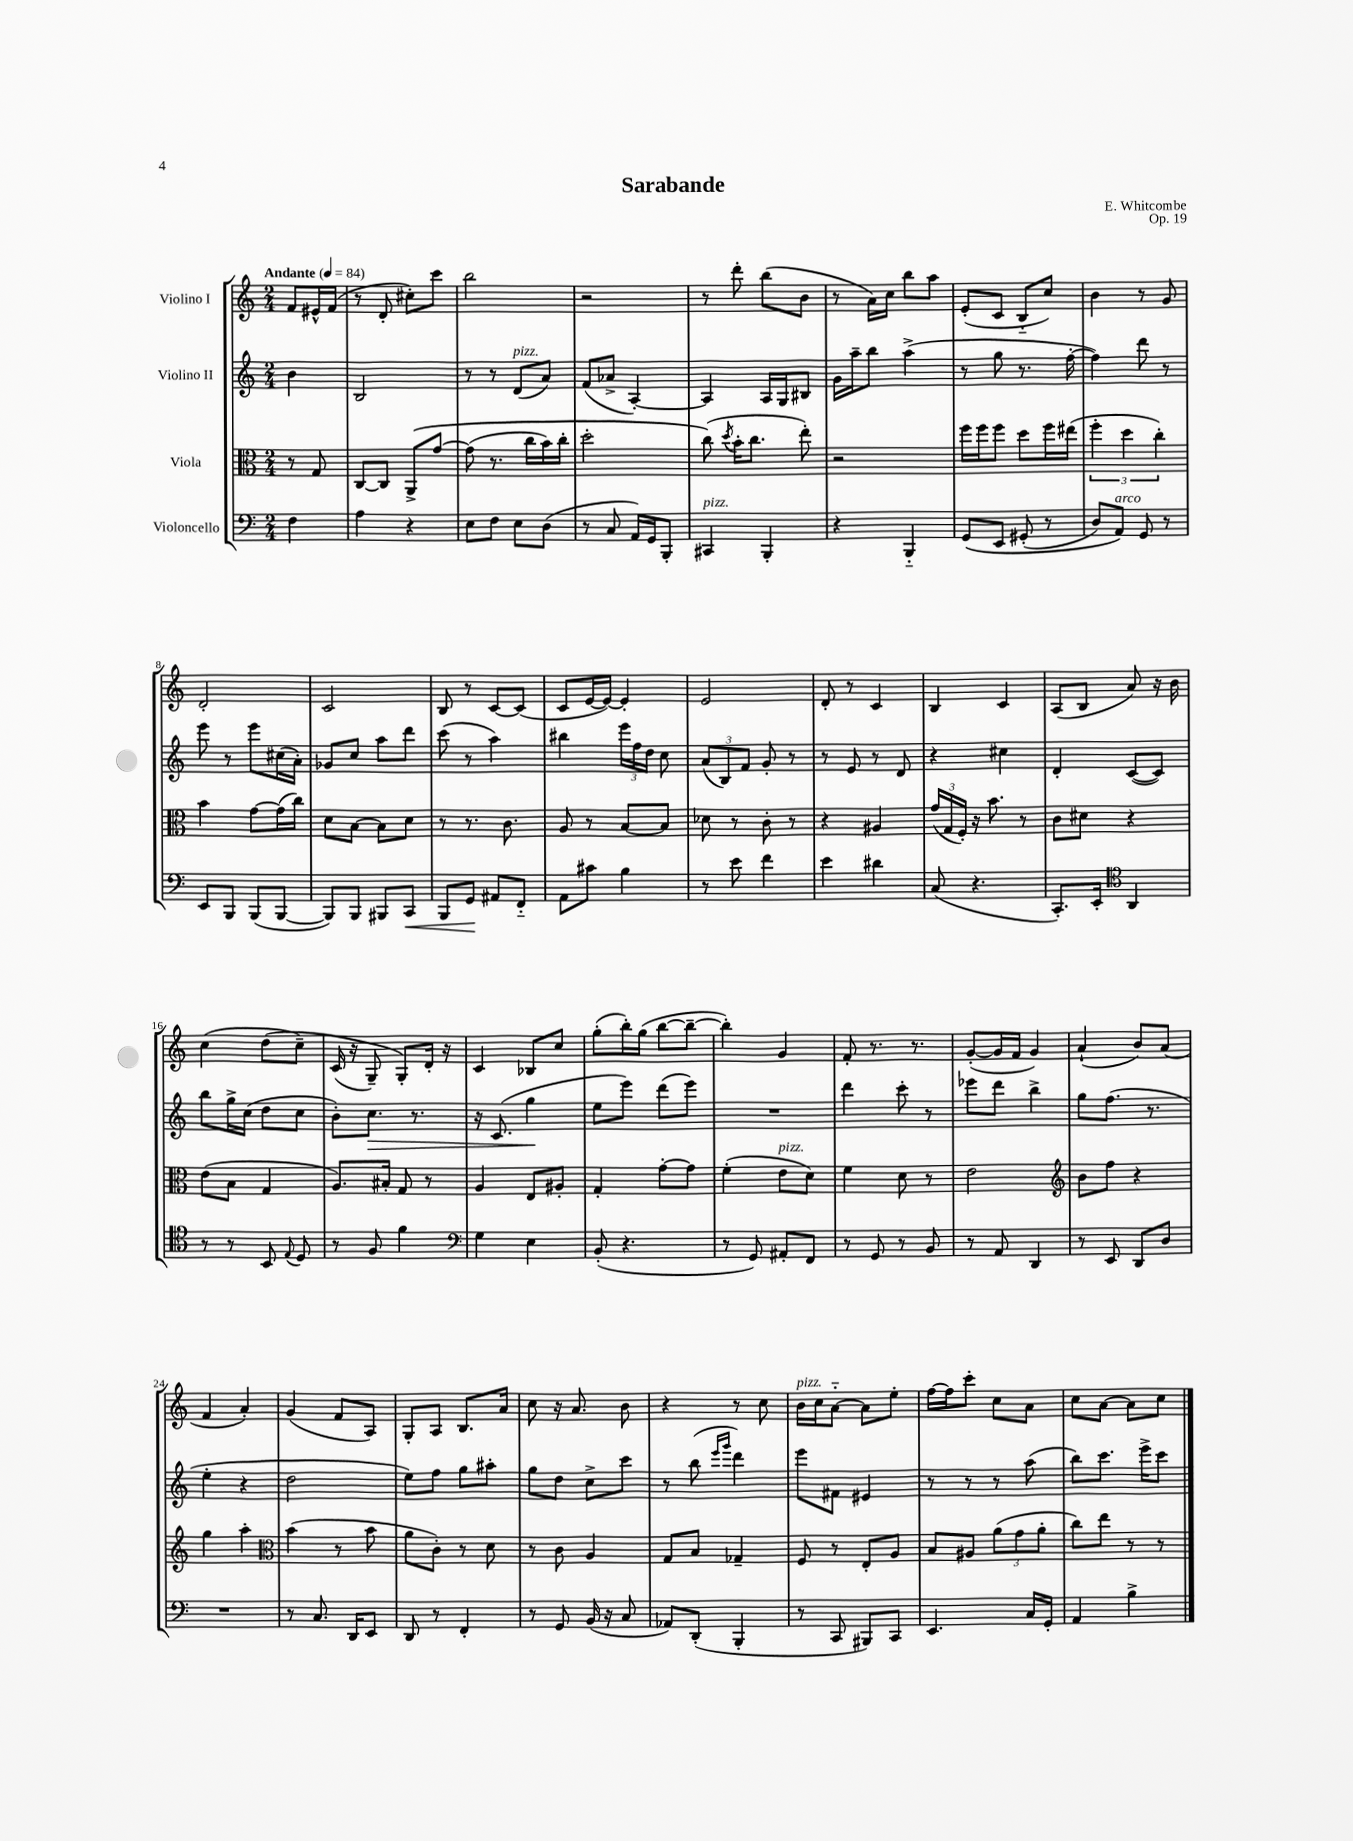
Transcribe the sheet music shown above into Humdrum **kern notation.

**kern	**kern	**kern	**kern
*staff4	*staff3	*staff2	*staff1
*clefF4	*clefC3	*clefG2	*clefG2
*k[]	*k[]	*k[]	*k[]
*M2/4	*M2/4	*M2/4	*M2/4
*MM84	*MM84	*MM84	*MM84
4F\	8r	4b\	8f/L
.	8G/	.	16e#^^/L
.	.	.	(16f/JJ
=	=	=	=
4A\	[8C/L	2B/	8r
.	8C/]J	.	8d'/
4r	&(8AA^/L	.	8cc#'\L)
.	[8g/J	.	8ccc\J
=	=	=	=
8E\L	(8g\]	8r	2bb\
8F\J	8.r	8r	.
8E\L	.	(8d/L	.
.	16cc\LL	.	.
(8D\J	16b\)	8a/J)	.
.	16cc'\JJ	.	.
=	=	=	=
8r	2dd'\	(8f/L	2r
8C/	.	8a-^/J	.
16AA/LL)	.	[4A'/)	.
16GG/J	.	.	.
8BBB'/J	.	.	.
=	=	=	=
4CC#/	(8cc\&)	4A/]	8r
.	8qdd/	.	.
.	16b'\LK	.	8ddd'\
.	8.cc\J	.	.
4BBB'/	.	16A/LL	(8bb\L
.	.	16G/J	.
.	8ee'\)	8B#/J	8b\J
=	=	=	=
4r	2r	16g\LL	8r
.	.	16aa~\J	.
.	.	8bb\J	16a\LL)
.	.	.	16cc\JJ
4BBB'~/	.	(4aa^\	8bb\L
.	.	.	8aa\J
=	=	=	=
&(8GG/L	16ff\LL	8r	(8e'/L
.	16ff\J	.	.
8EE/J	8ff\J	8gg\	8c/J
(8GG#'/	8dd\L	8.r	8B'~/L
8r	16ff\L	.	8cc/J)
.	(16ee#\JJ	[16ff'\	.
=	=	=	=
8D/L)	6ff'\	4ff\])	4b\
8AA/J&)	.	.	.
.	6dd\	.	.
8GG/	.	8ddd\	8r
.	6cc'\)	.	.
8r	.	8r	8g/
=	=	=	=
8EE/L	4b\	8eee\	2d'/
8BBB/J	.	8r	.
(8BBB/L	[8g\L	8eee\L	.
[8BBB/J	(16g\]L	(16cc#\L	.
.	16cc\JJ)	16a'\JJ)	.
=	=	=	=
8BBB/]L)	8d\L	8g-/L	2c/
8BBB/J	[8B\J	8cc/J	.
8BBB#/L	8B\]L	8aa\L	.
8CC/J	8d\J	8ddd\J	.
=	=	=	=
8BBB/L	8r	(8ccc\	8B/
8GG/J	8.r	8r	8r
8AA#/L	.	4aa\)	[8c/L
.	8.c\	.	.
8FF'~/J	.	.	(8c/]J
=	=	=	=
8AA\L	8A/	4bb#\	8c/L
8c#\J	8r	.	[16e/L
.	.	.	16e/_JJ)
4B\	[8B/L	24eee\LL	4e'/]
.	.	24ff\	.
.	.	24dd\JJ	.
.	8B/]J	8cc\	.
=	=	=	=
8r	8d-\	(12a/L	2e/
.	.	12B/)	.
8e\	8r	.	.
.	.	12f/J	.
4f\	8c'\	8g'/	.
.	8r	8r	.
=	=	=	=
4e\	4r	8r	8d'/
.	.	8e/	8r
4d#\	4A#/	8r	4c/
.	.	8d/	.
=	=	=	=
(8C/	(24g/LL	4r	4B/
.	24G/	.	.
.	24F'/JJ)	.	.
4.r	16r	.	.
.	8.b\	.	.
.	.	4cc#\	4c/
.	8r	.	.
=	=	=	=
8.CC'/L)	8c\L	4d'/	(8A/L
.	8d#\J	.	8B/J
16EE'/Jk	.	.	.
*clefC4	*	*	*
4AA/	4r	([8c/L	8a/)
.	.	8c/]J)	16r
.	.	.	16b\
=	=	=	=
8r	(8e\L	8bb\L	(4cc\
8r	8B\J	16gg^\L	.
.	.	(16cc\JJ	.
8BB/	4G/	8dd\L	&(8dd\L
8qqE/	.	.	.
8D/	.	8cc\J	8cc~\J)
=	=	=	=
8r	8.A/L)	8b'\L)	(16c/
.	.	.	16r
8F/	.	8.cc\J	8G~/)
.	16B#'/Jk	.	.
4f\	8G/	.	8G'/L&)
.	.	8.r	.
.	8r	.	16d'/Jk
.	.	.	16r
=	=	=	=
*clefF4	*	*	*
4G\	4A/	16r	4c/
.	.	(8.c/	.
4E\	8E/L	4gg\	8B-/L
.	8A#'/J	.	8cc/J
=	=	=	=
(8BB'/	4G'/	8ee\L	(8gg'\L
4.r	.	8eee\J)	16bb'\L)
.	.	.	(16gg\JJ
.	[8g'\L	(8ddd\L	[8bb\L
.	8g\]J	8eee\J)	8bb~\_J
=	=	=	=
8r	(4f'\	2r	4bb'\])
8GG/)	.	.	.
8AA#'/L	8e\L	.	4g/
8FF/J	8d\J)	.	.
=	=	=	=
8r	4f\	4ddd\	8f'/
8GG/	.	.	8.r
8r	8d\	8ccc'\	.
.	.	.	8.r
8BB/	8r	8r	.
=	=	=	=
8r	2e\	8eee-\L	([8g'/L
8AA/	.	8ddd\J	16g/]L
.	.	.	16f/JJ
4DD/	.	4bb^\	4g/)
=	=	=	=
*	*clefG2	*	*
8r	8b\L	8gg\L	(4a`/
8EE/	8ff\J	(8.ff\J	.
8DD/L	4r	.	8b/L)
.	.	8.r	.
8D/J	.	.	(8a/J
=	=	=	=
2r	4gg\	4ee'\	4f/
.	4aa'\	4r	4a'/)
=	=	=	=
*	*clefC3	*	*
8r	(4b\	2dd\	(4g/
8.C/	.	.	.
.	8r	.	8f/L
16DD/LK	.	.	.
8EE/J	8b\	.	8A/J)
=	=	=	=
8DD/	8a\L	8ee\L)	8G'/L
8r	8c'\J)	8ff\J	8A/J
4FF'/	8r	8gg\L	8.B/L
.	8d\	8aa#'\J	.
.	.	.	16a/Jk
=	=	=	=
8r	8r	8gg\L	8cc\
8GG/	8c\	8dd\J	16r
.	.	.	8.a/
(16BB/	4A/	8cc^\L	.
16r	.	.	.
8C/	.	8ccc\J	8b\
=	=	=	=
8AA-/L)	8G/L	8r	4r
(8DD'/J	8B/J	(8bb\	.
.	.	16qqeee/LL	.
.	.	16qqggg/JJ	.
4BBB'/	4G-~/	4ddd\)	8r
.	.	.	8cc\
=	=	=	=
8r	8F/	8eee\L	16b\LL
.	.	.	16cc\J
8CC/	8r	8f#\J	[8a'~\J
8BBB#/L)	8E'/L	4e#/	8a\]L
8CC/J	8A/J	.	8ee'\J
=	=	=	=
4.EE/	8B/L	8r	[16ff\LL
.	.	.	16ff\]J
.	8A#/J	8r	8ccc'\J
.	(12a\L	8r	8cc\L
.	12g\	.	.
16C/LL	.	(8aa\	8a\J
.	12a'\J	.	.
16GG'/JJ	.	.	.
=	=	=	=
4AA/	8cc\L)	8bb\L)	8cc\L
.	8ee\J	8.ccc\J	[8a\J
4B^\	8r	.	8a\]L
.	.	16eee^\LK	.
.	8r	8ccc\J	8cc\J
==	==	==	==
*-	*-	*-	*-
